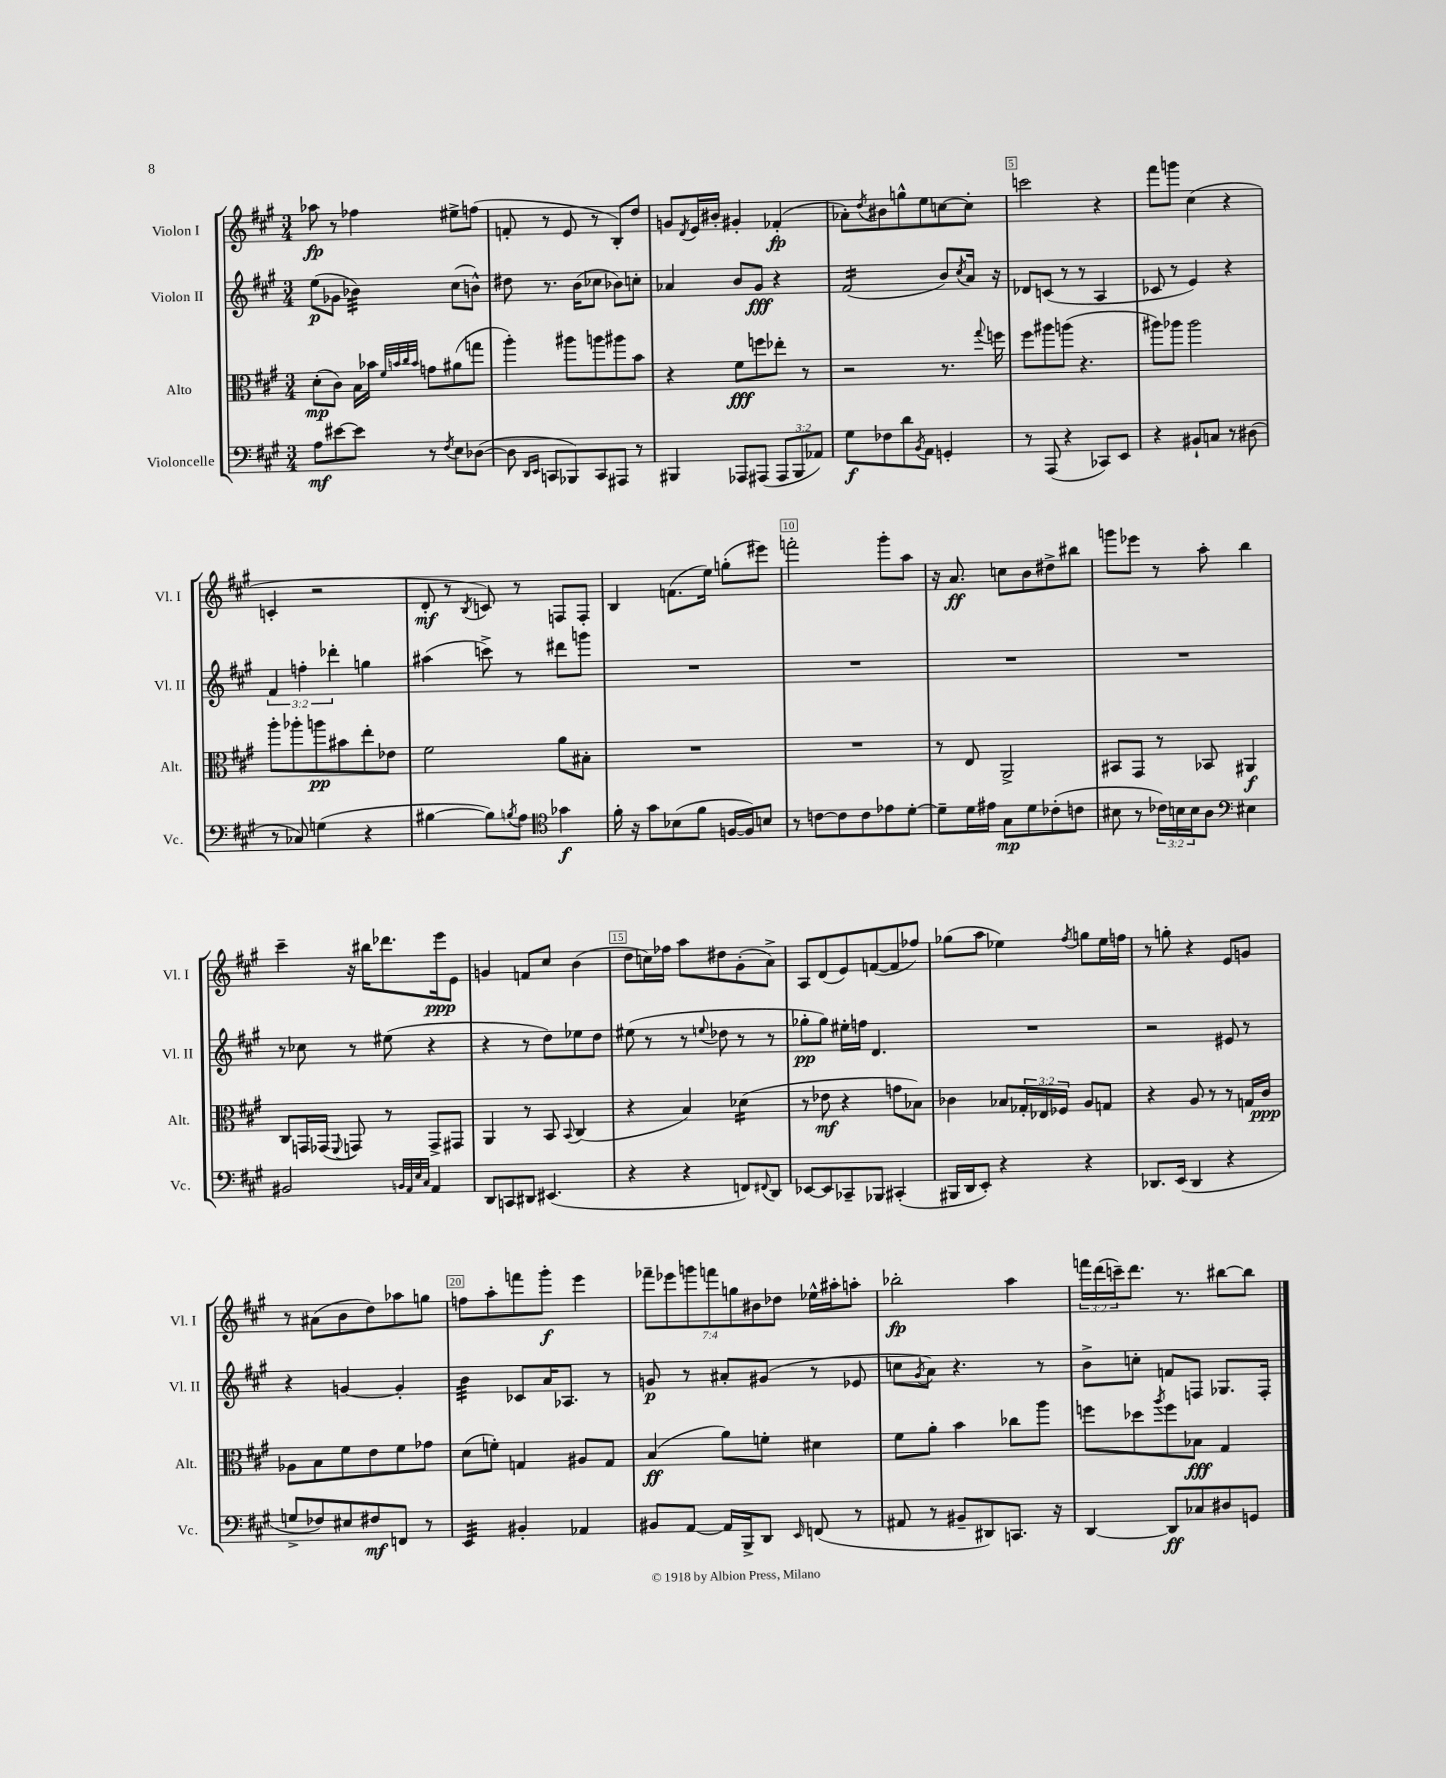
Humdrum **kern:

**kern	**kern	**kern	**kern
*staff4	*staff3	*staff2	*staff1
*clefF4	*clefC3	*clefG2	*clefG2
*k[f#c#g#]	*k[f#c#g#]	*k[f#c#g#]	*k[f#c#g#]
*M3/4	*M3/4	*M3/4	*M3/4
8A	(8d'	(8ee	8aa-
[8e#	8c#)	8g-	8r
8e#]	16B	4b-)	4ff-
.	16b-	.	.
.	32qqf#	.	.
.	32qqb	.	.
.	32qqcc#	.	.
.	32qqb	.	.
8r	8g	.	.
8qF#	.	.	.
8E	(8a#	(8cc#	8ee#^
([8D-	8gg	8b^^)	(8ff
=	=	=	=
8D-]	4aa')	8dd#	8f'
16qqDD	.	.	.
16qqEE	.	.	.
8CC	.	8.r	8r
8BBB-)	8aa#	.	8e
.	.	(16b	.
8CC	8aa	8cc-	8r
8AAA#	8aa#	8b-)	8B')
8r	8b	8cc'	8dd
=	=	=	=
4BBB#	4r	4a-	8g
.	.	.	8qd
.	.	.	16e
.	.	.	16b#'
8AAA-	8f#	8b	4g#'
(8AAA#	8ff	8g#	.
12AAA#	8ee-'	4r	(4f-'
12BBB#	.	.	.
.	8r	.	.
12AA-)	.	.	.
=	=	=	=
8G#	2r	(2f#	8a-')
.	.	.	8qdd
8F-	.	.	8b#
8d	.	.	8gg^^
8qBB	.	.	.
8AA	.	.	8ee
4GG'	8.r	8b)	[8cc
.	.	8qcc#	.
.	.	16a	8cc']
.	8qqgg#	.	.
.	16ff	16r	.
=	=	=	=
8r	8ff#	8d-	2ccc
(8AAA	8aa#	(8c	.
4r	(8aa	8r	.
.	4.r	8r	.
8CC-)	.	4A	4r
8EE	.	.	.
=	=	=	=
4r	8aa#)	8c-	8fff#
.	8aa-	8r	8ggg
8BB#`	2aa-	4e)	(4cc#
8C	.	.	.
8r	.	4r	4r
(8D#	.	.	.
=	=	=	=
8r	8aa'	6f#	4c'
8C-)	8aa-'	.	.
.	.	6ff'	.
(4G	8aa	.	2r
.	.	6ddd-'	.
.	8b#	.	.
4r	8ee'	4gg	.
.	8e-	.	.
=	=	=	=
[4B#	2f#	(4aa#	8d'
.	.	.	8r
.	.	.	8qB
8B#])	.	8ccc^)	8c)
8qB	.	.	.
8A	.	8r	8r
*clefC4	*	*	*
4g-	8a	8ddd#	8F
.	8B#'	8ggg	8F'
=	=	=	=
16f#'	2.r	2.r	4B
16r	.	.	.
8g#	.	.	.
(8B-	.	.	(8.f
8f#	.	.	.
.	.	.	16ee)
[16F	.	.	(8gg'
16F])	.	.	.
8B	.	.	8eee#)
=	=	=	=
8r	2.r	2.r	2fff'
[8c	.	.	.
8c]	.	.	.
8c	.	.	.
8e-	.	.	8ggg#'
[8d'	.	.	8aa
=	=	=	=
8d~]	8r	2.r	16r
.	.	.	8.a
16d	8E	.	.
16e#	.	.	.
8G#	2AA^	.	8cc
8d	.	.	8b
(8c-'	.	.	8dd#^
8c	.	.	8bb#
=	=	=	=
8B#	8BB#	2.r	8ggg
8r	8GG#	.	8eee-
24c-)	8r	.	8r
24B	.	.	.
24B	.	.	.
8A	8BB-	.	8aa'
*clefF4	*	*	*
4E#	4AA#	.	4bb
=	=	=	=
2BB#	8C#	8r	4ccc#~
.	16GG	8cc-	.
.	(16GG-	.	.
.	8qqFF#	.	.
.	8GG)	8r	16r
.	.	.	16bb#
.	8r	(8ee#	8.ddd-
32qqBB	.	.	.
32qqAA	.	.	.
32qqE	.	.	.
32qqC#	.	.	.
4AA	8GG^	4r	.
.	.	.	16eee
.	8GG#	.	8e
=	=	=	=
8DD	4AA	4r	4g
8CC	.	.	.
8DD#	8r	8r	8f
(4.EE#	8BB	8dd)	8cc#
.	8qqBB	.	.
.	(4C#	8ee-	(4b
.	.	8dd	.
=	=	=	=
4r	4r	(8ee#	8dd
.	.	8r	16cc)
.	.	.	16ff-
4r	4B)	8r	8aa
.	.	8qqee	.
.	.	8dd-	8dd#
8FF)	(4d-	8r	(8g#'
8qqFF#	.	.	.
8DD	.	8r	8a^)
=	=	=	=
[8EE-	8r	8gg-'	8A
8EE-]	8e-	8gg-)	(8d
8CC-~	4r	16ee#'	8e)
.	.	16ff	.
8BBB-	.	4.d	([8f
(4CC#'	8g	.	8f]
.	8B-)	.	8ff-)
=	=	=	=
16BBB#	4c-	2.r	(8gg-
16DD	.	.	.
8EE')	.	.	8aa
4r	8B-	.	4ee-)
.	24G-'	.	.
.	24E-	.	.
.	24F-	.	.
.	.	.	8qff#
4r	8A	.	8gg
.	8G	.	16ee-
.	.	.	16ff
=	=	=	=
8.DD-	4r	2r	8r
.	.	.	8gg'
(16EE	.	.	.
4DD-	8A	.	4r
.	8r	.	.
4r	8r	8e#	8e
.	16G	8r	8g
.	16c#	.	.
=	=	=	=
8G^	8A-	4r	8r
8F-)	8B	.	(8a#
8E#	8f#	[4g	8b
8F#	8e	.	8dd)
8FF	8f#	4g']	8aa-
8r	8g-	.	8gg
=	=	=	=
4EE	(8d	4b	8ff
.	8f')	.	8aa'
4BB#'	4G	8c-	8fff
.	.	16a	8ggg#'
.	.	8.A-	.
4AA-	8A#	.	4eee
.	8G	8r	.
=	=	=	=
8BB#	(4B	8g	14fff-~
.	.	.	14eee-
[8AA	.	8r	.
.	.	.	14ggg
.	.	.	14fff
16AA]	8a)	8a#'	.
.	.	.	14gg
16BBB^	.	.	.
.	.	.	14b#
8DD	8f'	(8g#	.
.	.	.	14dd-
16qqEE	.	.	.
(8FF	4d#	8r	16ee-^^
.	.	.	16aa#'
8r	.	8e-	8aa'
=	=	=	=
8AA#	8f#	8cc	2bb-'
.	.	8qg#	.
8r	8a'	8a)	.
8BB#~	4b	4.r	.
8DD#)	.	.	.
8.CC	8cc-	.	4aa
.	8aa	8r	.
16r	.	.	.
=	=	=	=
[4DD	8ff	8b^	24fff
.	.	.	(24ddd
.	.	.	24ccc~)
.	8dd-	8cc'	8.ddd
.	8qaa	.	.
8DD]	8ff	8f	.
.	.	.	8.r
8C-	8B-	8F	.
8D#	4G#	8.G-	[8bb#
8GG	.	.	8bb#]
.	.	16F'	.
==	==	==	==
*-	*-	*-	*-
